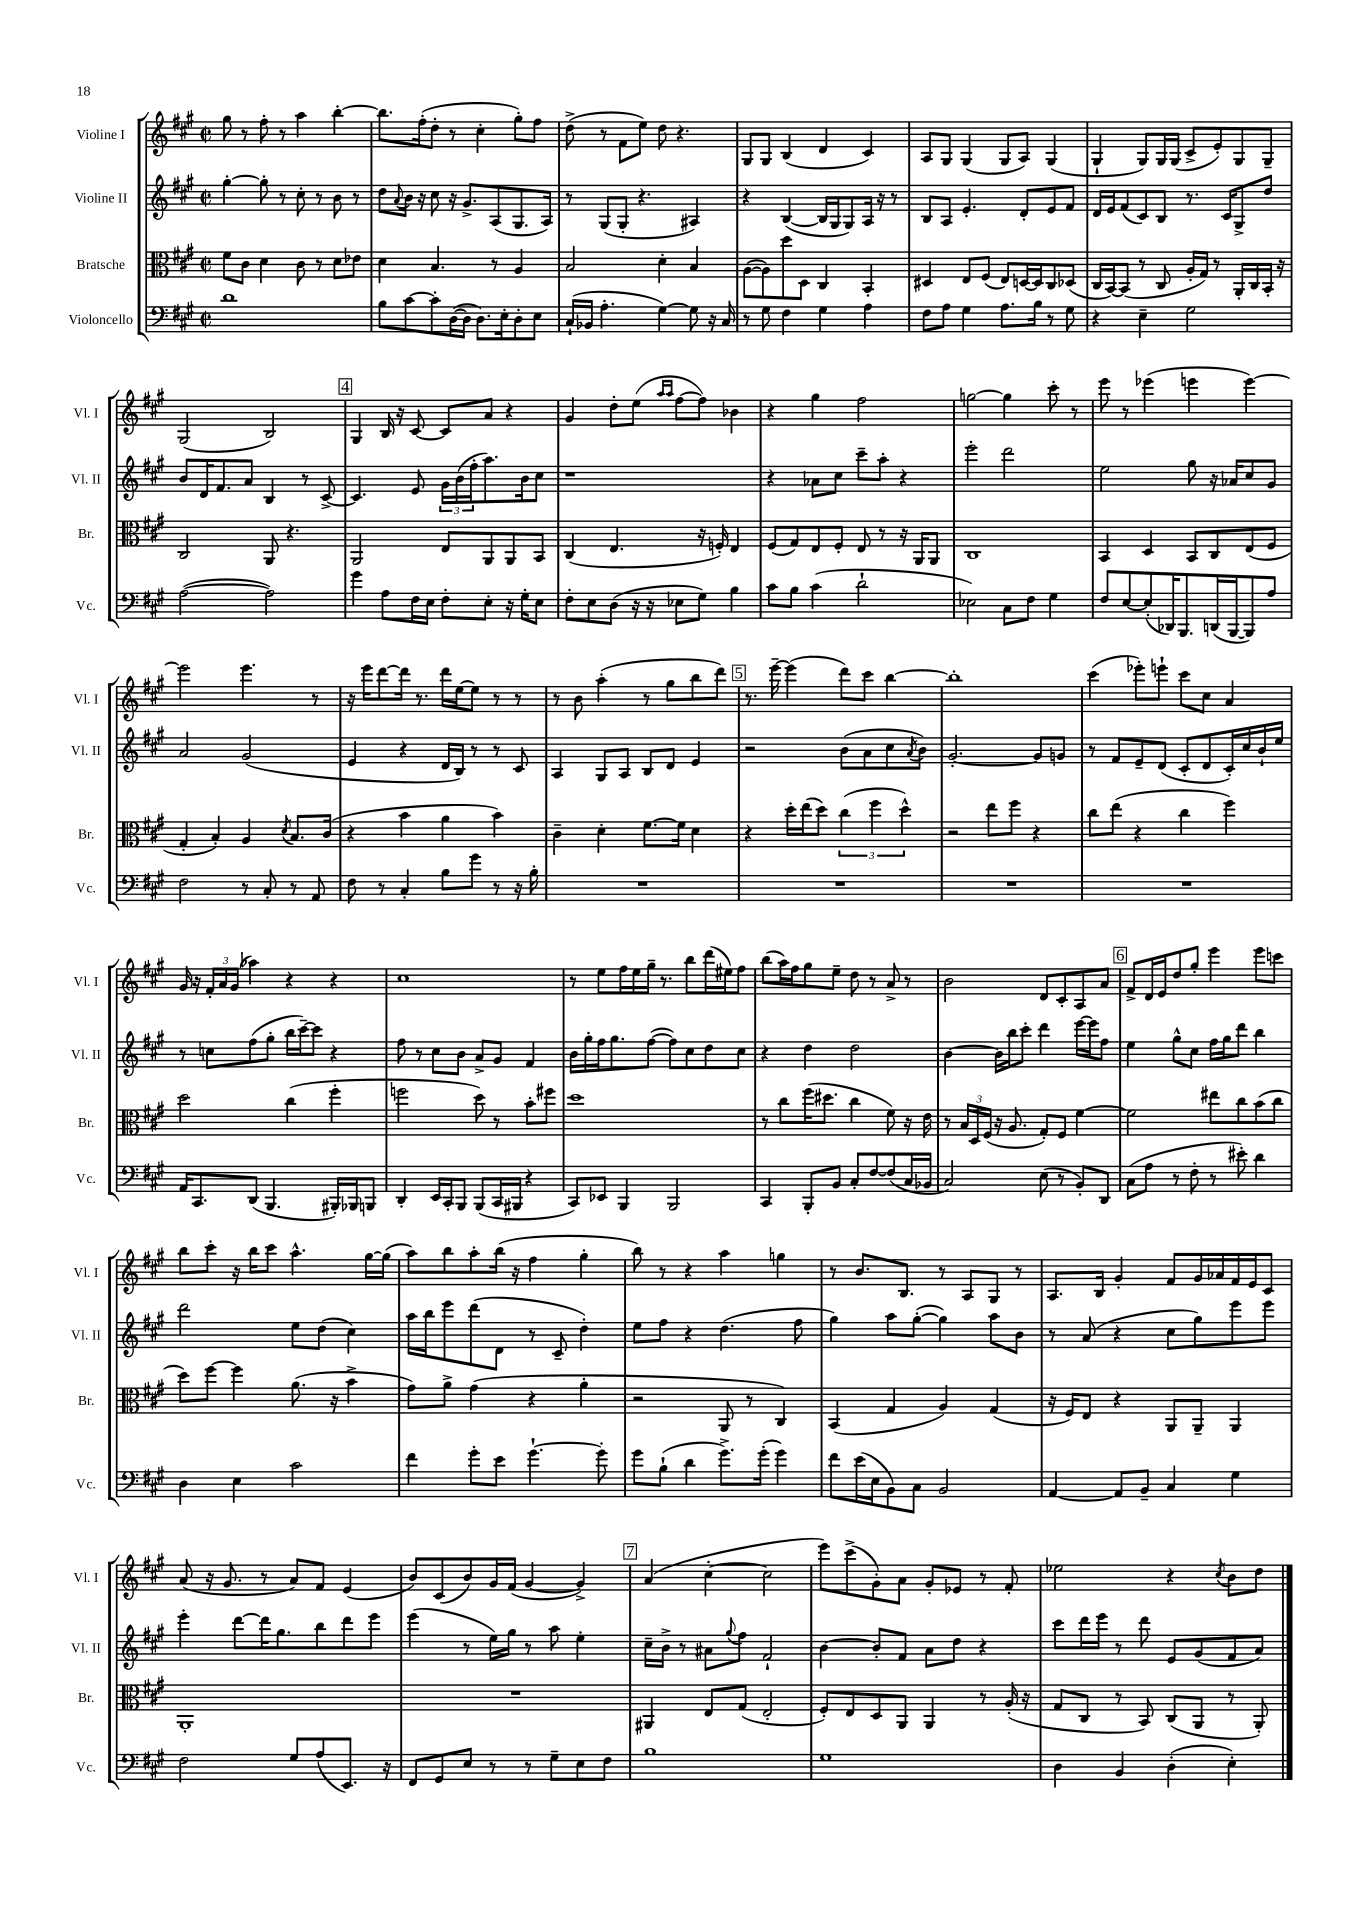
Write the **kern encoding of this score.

**kern	**kern	**kern	**kern
*staff4	*staff3	*staff2	*staff1
*clefF4	*clefC3	*clefG2	*clefG2
*k[f#c#g#]	*k[f#c#g#]	*k[f#c#g#]	*k[f#c#g#]
*M2/2	*M2/2	*M2/2	*M2/2
*met(c|)	*met(c|)	*met(c|)	*met(c|)
1d	8f#	[4gg#'	8gg#
.	8c#	.	8r
.	4d	8gg#']	8ff#'
.	.	8r	8r
.	8c#	8cc#'	4aa
.	8r	8r	.
.	8d	8b	[4bb'
.	8e-	8r	.
=	=	=	=
8B	4d	8dd	8.bb]
.	.	8qqa	.
[8c#	.	16b	.
.	.	16r	(16ff#'
8c#']	4.B	8cc#	8dd'
([16D	.	16r	8r
16D]	.	8.g#^	.
8.D)	.	.	4cc#'
.	8r	(8A	.
16E'	.	.	.
8D'	4A	8.G#	8gg#')
8E	.	.	8ff#
.	.	16A)	.
=	=	=	=
(16C#`	2B	8r	(8dd^
16BB-	.	.	.
4.A'	.	(8G#	8r
.	.	8G#'	8f#
.	.	4.r	8ee)
[4G#)	4d'	.	8dd
.	.	.	4.r
8G#]	4B	4A#)	.
16r	.	.	.
16C#	.	.	.
=	=	=	=
8r	([8A	4r	8G#
8G#	8A])	.	8G#
4F#	8dd	([4B	(4B
.	8D	.	.
4G#	4C#	16B]	4d
.	.	16G#	.
.	.	8G#)	.
4A	4BB'	16A	4c#)
.	.	16r	.
.	.	8r	.
=	=	=	=
8F#	4D#	8B	8A
8A	.	8A	8G#
4G#	8E	4.e'	(4G#
.	(8F#	.	.
8.A	8E)	.	8G#
.	[16D	8d'	8A)
16B	16D]	.	.
8r	8C#	8e	(4G#
8G#	(8D-	8f#	.
=	=	=	=
4r	16C#	16d	4G#`
.	[16BB)	16e	.
.	(8BB]	(8f#	.
4E~	8r	8c#)	8G#)
.	8C#	8B	16G#
.	.	.	(16G#
2G#	16A'	8.r	8c#^
.	16G#)	.	.
.	8r	.	8e')
.	.	16c#	.
.	16AA'	8G#^	8G#
.	16C#	.	.
.	16BB'	8dd	8G#~
.	16r	.	.
=	=	=	=
([2A	2C#	8b	(2G#
.	.	16d	.
.	.	8.f#	.
.	.	8a	.
2A])	8AA	4B	2B)
.	4.r	.	.
.	.	8r	.
.	.	[8c#^	.
=	=	=	=
4g#	2AA	4.c#]	4G#
8A	.	.	16B
.	.	.	16r
16F#	.	8e	[8c#
16E	.	.	.
8F#'	8E	24g#	8c#]
.	.	(24b	.
.	.	24ff#'	.
8E'	8AA	8.aa)	8a
16r	8AA	.	4r
16G#'	.	16b	.
8E	8BB	8cc#	.
=	=	=	=
8F#'	(4C#	1r	4g#
8E	.	.	.
(8D	4.E	.	8dd'
16r	.	.	(8ee
16r	.	.	.
.	.	.	16qqaa
.	.	.	16qqaa
8E-	.	.	[8ff#
8G#)	16r	.	8ff#])
.	16F')	.	.
4B	4E	.	4b-
=	=	=	=
8c#	(8F#	4r	4r
8B	8G#)	.	.
(4c#	8E	8a-	4gg#
.	8F#'	8cc#	.
2d`	8E	8ccc#~	2ff#
.	8r	8aa'	.
.	16r	4r	.
.	16AA	.	.
.	8AA	.	.
=	=	=	=
2E-)	1C#	2eee'	[2gg
8C#	.	2ddd	4gg]
8F#	.	.	.
4G#	.	.	8ccc#'
.	.	.	8r
=	=	=	=
8F#	4BB	2ee	8eee
[8E	.	.	8r
(8E']	4D	.	(4eee-
16DD-)	.	.	.
8.BBB	.	.	.
.	8BB	8gg#	4eee
(16DD	8C#	16r	.
[16BBB	.	16a-	.
8BBB])	(8E	8cc#	[4eee)
8A	8F#	8g#	.
=	=	=	=
2F#	4G#'	2a	2eee]
.	4B')	.	.
8r	4A	(2g#	4.eee
8C#'	.	.	.
.	8qd	.	.
8r	8.B	.	.
8AA	.	.	8r
.	(16c#	.	.
=	=	=	=
8F#	4r	4e	16r
.	.	.	16eee
8r	.	.	[8ddd
4C#'	4b	4r	16ddd]
.	.	.	8.r
8B	4a	16d	16ddd
.	.	16B)	[16ee
8g#	.	8r	8ee]
8r	4b)	8r	8r
16r	.	8c#	8r
16B'	.	.	.
=	=	=	=
1r	4c#~	4A	8r
.	.	.	8b
.	4d'	8G#	(4aa'
.	.	8A	.
.	[8.f#	8B	8r
.	.	8d	8gg#
.	16f#]	.	.
.	4d	4e	8bb
.	.	.	8ddd)
=	=	=	=
1r	4r	2r	8.r
.	.	.	[16eee~
.	16dd'	.	(4eee]
.	(16ee	.	.
.	8dd)	.	.
.	(6cc#	(8b	8ddd)
.	.	8a	8ccc#
.	6ff#	.	.
.	.	8cc#	[4bb
.	6dd^^)	.	.
.	.	8qa	.
.	.	8b)	.
=	=	=	=
1r	2r	[2.g#'	1bb']
.	8ee	.	.
.	8ff#	.	.
.	4r	8g#]	.
.	.	8g	.
=	=	=	=
1r	8cc#	8r	(4ccc#
.	(8ee	8f#	.
.	4r	8e~	8eee-')
.	.	(8d	8eee`
.	4cc#	8c#'	8ccc#
.	.	8d	8cc#
.	4ff#)	16c#')	4a
.	.	16cc#	.
.	.	16b`	.
.	.	16ee	.
=	=	=	=
16AA	2dd	8r	16g#
8.CC#	.	.	16r
.	.	8cc	24f#'
.	.	.	24a
.	.	.	(24g#
(8DD	.	(8ff#	4aa-)
4.BBB	.	8gg#'	.
.	(4cc#	16bb	4r
.	.	[16ccc#~)	.
.	.	8ccc#]	.
16BBB#')	4ff#'	4r	4r
16BBB-	.	.	.
8BBB	.	.	.
=	=	=	=
4DD'	2ff	8ff#	1cc#
.	.	8r	.
16EE	.	8cc#	.
16CC#'	.	.	.
8BBB	.	8b	.
(8BBB	8dd)	8a^	.
16CC#	8r	8g#	.
16BBB#	.	.	.
4r	8b'	4f#	.
.	8ff#	.	.
=	=	=	=
8CC#)	1dd	16b	8r
.	.	16gg#'	.
8EE-	.	16ff#	8ee
.	.	8.gg#	.
4BBB	.	.	16ff#
.	.	.	16ee
.	.	([8ff#	16gg#~
.	.	.	8.r
2BBB	.	8ff#])	.
.	.	8cc#	8bb
.	.	8dd	(16ddd
.	.	.	16ee#)
.	.	8cc#	8ff#
=	=	=	=
4CC#	8r	4r	(8bb
.	8cc#	.	16aa)
.	.	.	16ff#
8BBB'	(16ff#	4dd	8gg#
.	8.dd#	.	.
8BB	.	.	8ee~
8C#'	4cc#	2dd	8dd
[8F#	.	.	8r
(8F#]	8f#)	.	8a^
16C#	16r	.	8r
16BB-	16e	.	.
=	=	=	=
2C#)	8r	[4b	2b
.	24B	.	.
.	24D	.	.
.	(24F#	.	.
.	16r	16b]	.
.	8.A	16bb	.
.	.	8ccc#'	.
(8E	8G#')	4ddd	8d
8r	8F#	.	8c#'
8BB')	[4f#	[16eee	8A
.	.	16eee]	.
8DD	.	8ff#	8a
=	=	=	=
(8C#	2f#]	4ee	8f#^
8A	.	.	16d
.	.	.	16e
8r	.	8gg#^^	8dd
8F#'	.	8cc#	8gg#'
8r	8ee#	16ff#	4eee
.	.	16gg#	.
8e#')	8cc#	8ddd	.
4d	(8b	4bb	8eee
.	8cc#	.	8ccc
=	=	=	=
4D	8dd)	2ddd	8bb
.	[8ff#	.	8ccc#'
4E	4ff#]	.	16r
.	.	.	16bb
.	.	.	8ccc#
2c#	(8.a	8ee	4.aa^^
.	.	(8dd	.
.	16r	.	.
.	4b^	4cc#)	.
.	.	.	[16gg#
.	.	.	(16gg#]
=	=	=	=
4f#	8g#)	16aa	8aa)
.	.	16bb	.
.	8a^	8eee	8bb
8g#'	(4g#	(8ddd	8aa'
8e	.	8d	(16bb
.	.	.	16r
[4.g#`	4r	8r	4ff#
.	.	8c#~	.
.	4a'	4dd')	4gg#'
8g#']	.	.	.
=	=	=	=
8g#	2r	8ee	8bb)
(8B`	.	8ff#	8r
4d	.	4r	4r
8.g#^)	8AA	(4.dd	4aa
.	8r	.	.
(16g#'	.	.	.
4g#)	4C#)	.	4gg
.	.	8ff#	.
=	=	=	=
8f#	(4BB	4gg#)	8r
(16e	.	.	8.b
16E	.	.	.
8BB)	4G#	8aa	.
.	.	.	8.B
8C#	.	([8gg#'	.
2BB	4A)	4gg#])	8r
.	.	.	8A
.	(4G#	8aa	8G#
.	.	8b	8r
=	=	=	=
[4AA	16r	8r	8.A
.	16F#)	.	.
.	8E	(8a	.
.	.	.	16B
8AA]	4r	4r	4g#'
8BB~	.	.	.
4C#	8AA	8cc#	8f#
.	8AA~	8gg#)	16g#
.	.	.	16a-
4G#	4AA	8eee	16f#
.	.	.	16e
.	.	8eee	8c#
=	=	=	=
2F#	1AA'	4eee'	(8a
.	.	.	16r
.	.	.	8.g#
.	.	[8ddd	.
.	.	16ddd]	8r
.	.	8.gg#	.
8G#	.	.	8a)
(8A	.	8bb	8f#
8.EE)	.	8ddd	(4e
.	.	8eee	.
16r	.	.	.
=	=	=	=
8FF#	1r	(4eee	8b)
8GG#	.	.	(8c#
8E	.	8r	8b)
8r	.	16ee)	16g#
.	.	16gg#	(16f#
8r	.	8r	[4g#
8G#~	.	8aa	.
8E	.	4ee'	4g#^])
8F#	.	.	.
=	=	=	=
1B	4AA#	16cc#~	(4a
.	.	16b^	.
.	.	8r	.
.	8E	8a#	[4cc#'
.	.	8qqgg#	.
.	(8G#	8ff#	.
.	2E'	2f#`	2cc#]
=	=	=	=
1G#	8F#')	[4b	8eee)
.	8E	.	(8ccc#^
.	8D	8b']	8g#')
.	8AA	8f#	8a
.	4AA	8a	8g#'
.	.	8dd	8e-
.	8r	4r	8r
.	(16A'	.	8f#'
.	16r	.	.
=	=	=	=
4D	8G#	8ccc#	2ee-
.	8C#	16ddd	.
.	.	16eee	.
4BB	8r	8r	.
.	8BB)	8ddd	.
(4D'	(8C#	8e	4r
.	8AA	(8g#	.
.	.	.	8qcc#
4E')	8r	8f#	8b
.	8AA')	8a)	8dd
==	==	==	==
*-	*-	*-	*-
